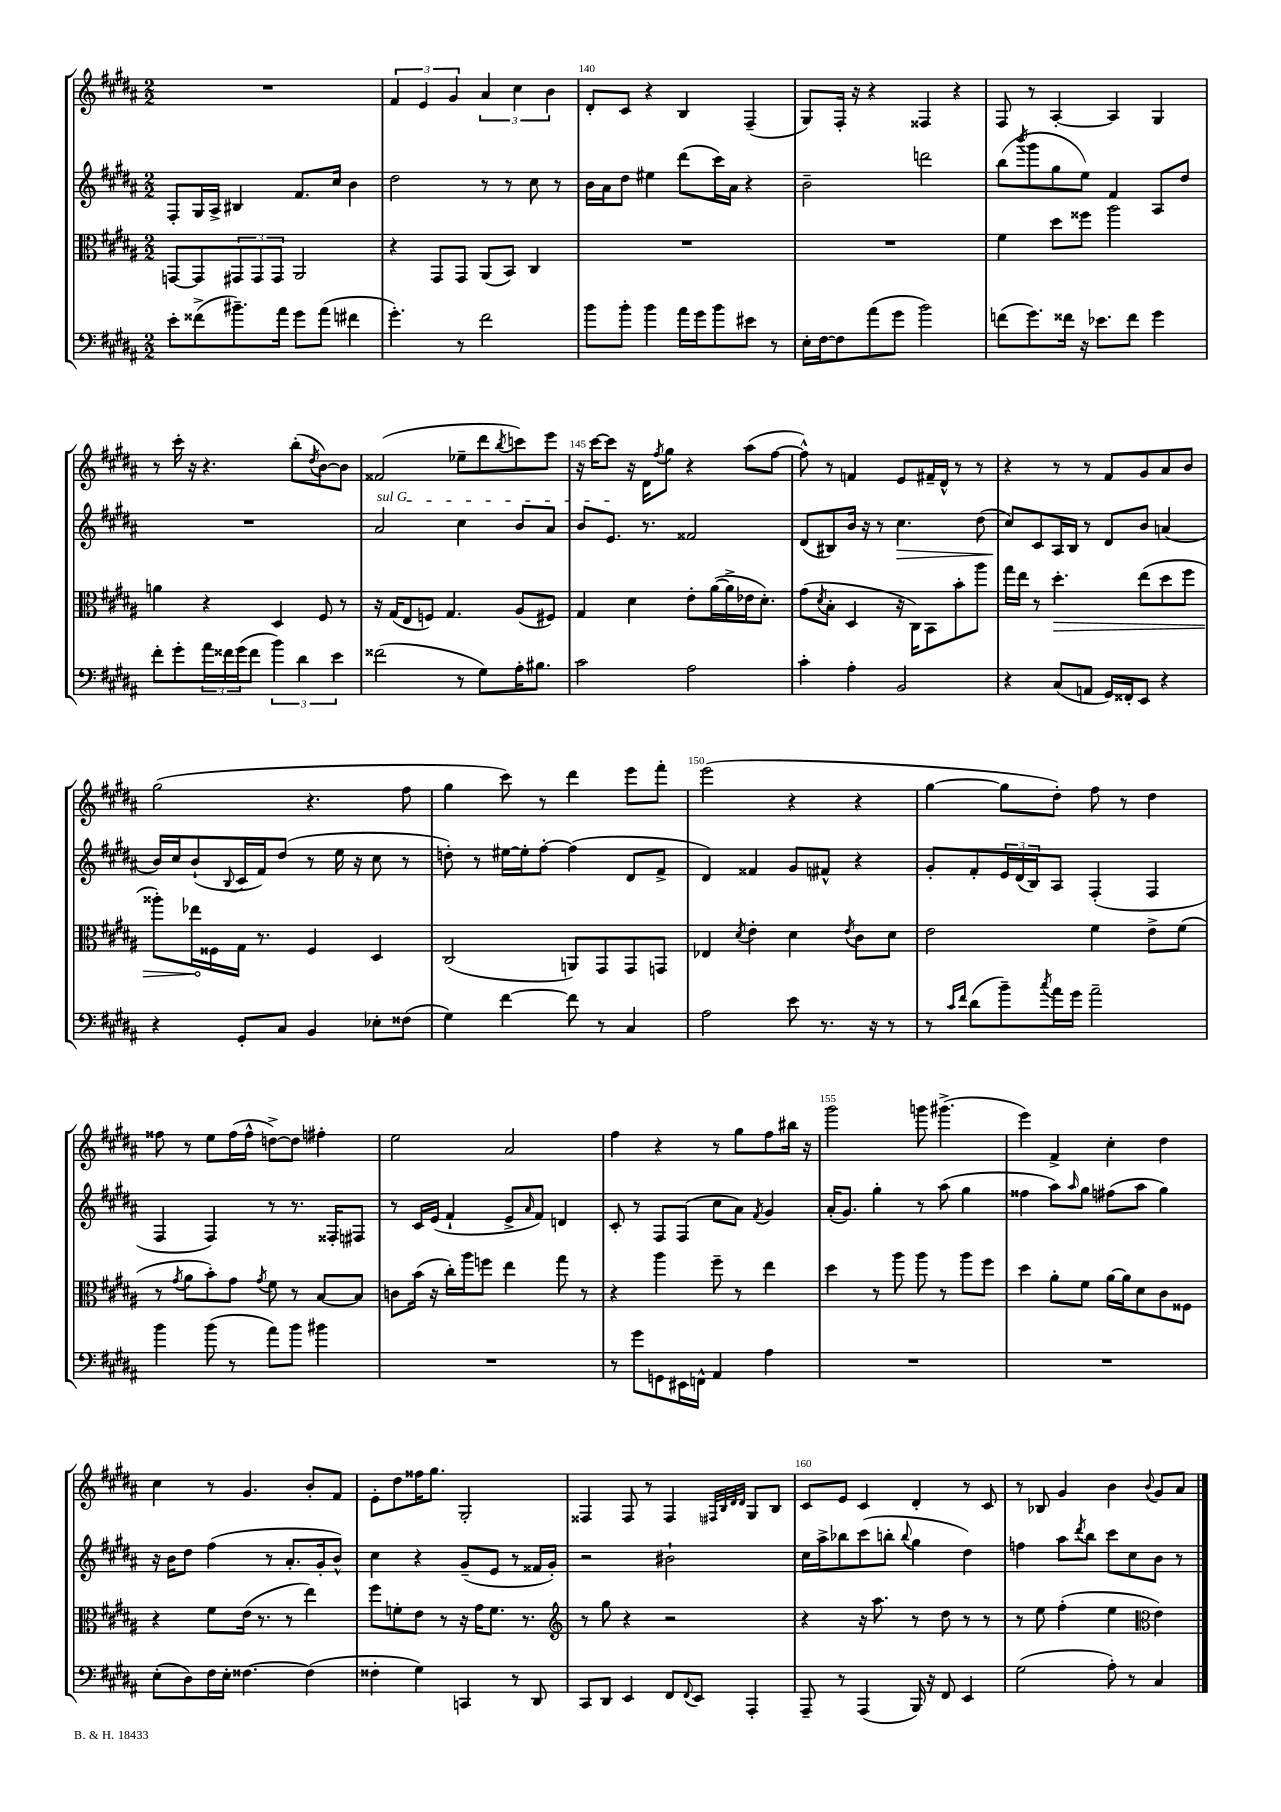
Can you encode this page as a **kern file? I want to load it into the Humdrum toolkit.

**kern	**kern	**dynam	**kern	**dynam	**kern
*part4	*part3	*part3	*part2	*part2	*part1
*staff4	*staff3	*staff3	*staff2	*staff2	*staff1
*clefF4	*clefC3	*	*clefG2	*	*clefG2
*k[f#c#g#d#a#]	*k[f#c#g#d#a#]	*	*k[f#c#g#d#a#]	*	*k[f#c#g#d#a#]
*M2/2	*M2/2	*	*M2/2	*	*M2/2
=138	=138	=138	=138	=138	=138
8e'\L	[8GGn/L	.	8F#'/L	.	1r
(8f##X^\	8GG/]	.	16G#/L	.	.
.	.	.	16A#^/JJ	.	.
8.b#X~\)	12GG#X/	.	4B#X/	.	.
.	12GG#/	.	.	.	.
.	12GG#/J	.	.	.	.
16a#\Jk	.	.	.	.	.
8g#\L	2AA#/	.	8.f#/L	.	.
(8a#\J	.	.	.	.	.
.	.	.	16cc#/Jk	.	.
4f#X\	.	.	4b\	.	.
=139	=139	=139	=139	=139	=139
4.g#'\)	4r	.	2dd#\	.	6f#/
.	.	.	.	.	6e/
.	8GG#/L	.	.	.	.
.	.	.	.	.	6g#/
8r	8GG#/J	.	.	.	.
2f#\	(8AA#/L	.	8r	.	6a#/
.	8BB/J)	.	8r	.	.
.	.	.	.	.	6cc#\
.	4C#/	.	8cc#\	.	.
.	.	.	.	.	6b\
.	.	.	8r	.	.
=140	=140	=140	=140	=140	=140
8b\L	1r	.	16b\LL	.	8d#'/L
.	.	.	16a#\J	.	.
8b'\J	.	.	8dd#\J	.	8c#/J
4b\	.	.	4ee#X\	.	4r
16a#\LL	.	.	(8ddd#\L	.	4B/
16g#\J	.	.	.	.	.
8b\	.	.	16ccc#\L)	.	.
.	.	.	16a#\JJ	.	.
8e#X\J	.	.	4r	.	(4F#~/
8r	.	.	.	.	.
=141	=141	=141	=141	=141	=141
16E'\LL	1r	.	2b~\	.	8G#/L)
[16F#\J	.	.	.	.	.
8F#\]	.	.	.	.	16F#'/Jk
.	.	.	.	.	16r
(8a#\	.	.	.	.	4r
8g#\J	.	.	.	.	.
2b\)	.	.	2dddn\	.	4F##X/
.	.	.	.	.	4r
=142	=142	=142	=142	=142	=142
(8fn\L	4f#\	.	(8bb\L	.	8F#/
.	.	.	8qbbb/	.	.
8.g#\)	.	.	8ggg#\	.	8r
.	8dd#\L	.	8gg#\	.	[4A#'/
16f##X\Jk	.	.	.	.	.
16r	8ff##X\J	.	8ee\J)	.	.
8.e-X\L	.	.	.	.	.
.	2aa#\	.	4f#/	.	4A#/]
8f##\J	.	.	.	.	.
4g#\	.	.	8A#/L	.	4G#/
.	.	.	8dd#/J	.	.
!!LO:LB:g=z
=143	=143	=143	=143	=143	=143
8f#'\L	4an\	.	1r	.	8r
8g#'\	.	.	.	.	16ccc#'\
.	.	.	.	.	16r
24a#\L	4r	.	.	.	4.r
24f##X\	.	.	.	.	.
(24g#\J	.	.	.	.	.
8f##\J	.	.	.	.	.
6b\)	4D#/	.	.	.	.
.	.	.	.	.	(8bb'\L
6d#\	.	.	.	.	.
.	.	.	.	.	8qdd#/
.	8F#/	.	.	.	[8b\)
6e\	.	.	.	.	.
.	8r	.	.	.	8b\J]
=144	=144	=144	=144	=144	=144
!	!	!	!LO:TX:a:i:t=sul G	!	!
(2f##X\	16r	.	2a#/	.	(2f##X/
.	(16G#/KL	.	.	.	.
.	8E/	.	.	.	.
.	8Fn/J)	.	.	.	.
.	4.G#/	.	.	.	.
8r	.	.	4cc#\	.	8ee-X~\L
8G#\L)	.	.	.	.	8ddd#\
.	.	.	.	.	8qbb/
16A#'\K	(8A#/L	.	8b/L	.	8cccn\)
8.B#X\J	.	.	.	.	.
.	8F#X/J)	.	8a#/J	.	8eee\J
=145	=145	=145	=145	=145	=145
2c#\	4G#/	.	8b/L	.	16r
.	.	.	.	.	[16ccc#\KL
.	.	.	8.e/J	.	8ccc#\J]
.	4d#\	.	.	.	16r
.	.	.	8.r	.	16d#\KL
.	.	.	.	.	8qff#/
.	.	.	.	.	8gg#\J
2A#\	8e'\L	.	2f##X/	.	4r
.	([16a#\L	.	.	.	.
.	16a#^\]	.	.	.	.
.	16e-X\J	.	.	.	(8aa#\L
.	8.d#'\J)	.	.	.	.
.	.	.	.	.	[8ff#\J
=146	=146	=146	=146	=146	=146
4c#'\	(8g#\L	.	(8d#/L	.	8ff#^^\])
.	8qd#/	.	.	.	.
.	8B'\J	.	8B#X/)	.	8r
4A#'\	4D#/	.	16b/Jk	.	4fn/
.	.	.	16r	.	.
.	.	.	8r	.	.
!	!	!	!	!LO:HP:b	!
2BB/	16r	.	4.cc#\	>	8e/L
.	16C#\KL)	.	.	.	.
.	8BB\	.	.	.	16f#X~/L
.	.	.	.	.	16d#^^/JJ
.	8b'\	.	.	.	8r
.	8aa#\J	.	(8dd#\	.	8r
=147	=147	=147	=147	=147	=147
4r	16gg#\LL	.	8cc#/L)	.	4r
.	16ee\JJ	.	.	.	.
.	8r	.	8c#/	]	.
!	!	!LO:HP:b	!	!	!
(8C#/L	4.dd#'\	>	16A#/L	.	8r
.	.	.	16B/JJ	.	.
8AAn/J	.	.	8r	.	8r
16GG#/LL)	.	.	8d#/L	.	8f#/L
16FF##X'/J	.	.	.	.	.
8EE/J	(8ee\L	.	8b/J	.	8g#/
4r	8dd#\	.	(4an/	.	8a#/
.	8ff#\J	.	.	.	8b/J
!!LO:LB:g=z
=148	=148	=148	=148	=148	=148
4r	8aa##X'\L)	.	16b/LL)	.	(2gg#\
.	.	.	16cc#/J	.	.
.	16ee-X\L	.	(8b`/	.	.
.	16F##X\	]	.	.	.
.	.	.	8qqB/	.	.
8GG#'/L	16G#\JJ	.	16c#/L	.	.
.	8.r	.	16f#/J)	.	.
8C#/J	.	.	(8dd#/J	.	.
4BB/	4F##/	.	8r	.	4.r
.	.	.	16ee\	.	.
.	.	.	16r	.	.
8E-X'\L	4D#/	.	8cc#\	.	.
(8F##X\J	.	.	8r	.	8ff#\
=149	=149	=149	=149	=149	=149
4G#\)	(2C#/	.	8ddn'\)	.	4gg#\
.	.	.	8r	.	.
[4f#\	.	.	[16ee#X\LL	.	8ccc#\)
.	.	.	16ee#'\J]	.	.
.	.	.	[8ff#'\J	.	8r
8f#\]	8AAn/L)	.	(4ff#\]	.	4ddd#\
8r	8GG#/	.	.	.	.
4C#/	8GG#/	.	8d#/L	.	8eee\L
.	8GGn/J	.	8f#^/J	.	8fff#'\J
=150	=150	=150	=150	=150	=150
2A#\	4E-X/	.	4d#/)	.	(2eee\
.	8qd#/	.	.	.	.
.	4e'\	.	4f##X/	.	.
8e\	4d#\	.	8g#/L	.	4r
8.r	.	.	8f#X^^/J	.	.
.	8qe/	.	.	.	.
.	8c#\L	.	4r	.	4r
16r	.	.	.	.	.
8r	8d#\J	.	.	.	.
=151	=151	=151	=151	=151	=151
8r	2e\	.	8g#'/L	.	[4gg#\
16qqc#/LL	.	.	.	.	.
16qqf#/JJ	.	.	.	.	.
(8d#\L	.	.	8f#'/	.	.
8b~\)	.	.	24e/L	.	8gg#\L]
.	.	.	(24d#/	.	.
.	.	.	24B/J)	.	.
8qcc#/	.	.	.	.	.
16a#\L	.	.	8A#/J	.	8dd#'\J)
16g#\JJ	.	.	.	.	.
2a#~\	4f#\	.	(4F#'/	.	8ff#\
.	.	.	.	.	8r
.	8e^\L	.	4F#/	.	4dd#\
.	(8f#\J	.	.	.	.
!!LO:LB:g=z
=152	=152	=152	=152	=152	=152
4b\	8r	.	4F#/	.	8ff##X\
.	8qg#/	.	.	.	.
.	8a#\L	.	.	.	8r
(8b\	8b'\)	.	4F#/)	.	8ee\L
8r	8g#\J	.	.	.	(16ff##\L
.	.	.	.	.	16ff##^^\JJ
.	8qg#/	.	.	.	.
8a#\L)	8f#\	.	8r	.	[8ddn^\L)
8b\J	8r	.	8.r	.	8dd\J]
4b#X\	[8B/L	.	.	.	4ff#X'\
.	.	.	16F##X'/KL	.	.
.	8B/J]	.	8F#X/J	.	.
=153	=153	=153	=153	=153	=153
1r	8cn\L	.	8r	.	2ee\
.	(16b\Jk	.	16c#/LL	.	.
.	16r	.	(16e/JJ	.	.
.	16cc#'\LL)	.	4f#`/	.	.
.	16aa#\J	.	.	.	.
.	8ffn\J	.	.	.	.
.	4ee\	.	8e^/L	.	2a#/
.	.	.	16qqa#/	.	.
.	.	.	8f#/J)	.	.
.	8gg#\	.	4dn/	.	.
.	8r	.	.	.	.
=154	=154	=154	=154	=154	=154
8r	4r	.	8c#'/	.	4ff#\
8g#\L	.	.	8r	.	.
8GGn\	4aa#\	.	8F#/L	.	4r
16EE#X\L	.	.	(8F#/J	.	.
16FFn^^\JJ	.	.	.	.	.
4AA#/	8ff#~\	.	8cc#\L	.	8r
.	8r	.	8a#\J)	.	8gg#\L
.	.	.	8qf#/	.	.
4A#\	4ee\	.	4g#/	.	8ff#\
.	.	.	.	.	16bb#X\Jk
.	.	.	.	.	16r
=155	=155	=155	=155	=155	=155
1r	4dd#\	.	(16a#'/KL	.	2ggg#\
.	.	.	8.g#/J)	.	.
.	8r	.	4gg#'\	.	.
.	8aa#\	.	.	.	.
.	8aa#\	.	8r	.	8gggn\
.	8r	.	(8aa#\	.	(4.ggg#X^\
.	8aa#\L	.	4gg#\	.	.
.	8ff#\J	.	.	.	.
=156	=156	=156	=156	=156	=156
1r	4dd#\	.	4ff##X\	.	4eee\)
.	8a#'\L	.	8aa#\L)	.	4f#^/
.	.	.	16qqaa#/	.	.
.	8f#\J	.	8gg#\J	.	.
.	[16a#\LL	.	(8ff#X\L	.	4cc#'\
.	16a#\J]	.	.	.	.
.	8d#\	.	8aa#\J	.	.
.	8c#\	.	4gg#\)	.	4dd#\
.	8F##X\J	.	.	.	.
!!LO:LB:g=z
=157	=157	=157	=157	=157	=157
(8E'\L	4r	.	16r	.	4cc#\
.	.	.	16b\KL	.	.
8D#\)	.	.	8dd#\J	.	.
16F#\L	8f#\L	.	(4ff#\	.	8r
16E'\JJ	.	.	.	.	.
[4.F##X\	(16e\Jk	.	.	.	4.g#/
.	8.r	.	.	.	.
.	.	.	8r	.	.
.	8r	.	8.a#'/L	.	.
(4F##\]	4ee\)	.	.	.	8b'/L
.	.	.	16g#'/k	.	.
.	.	.	8b^^/J)	.	8f#/J
=158	=158	=158	=158	=158	=158
4F##X'\	8ff#\L	.	4cc#\	.	8e'\L
.	8fn'\	.	.	.	8dd#\
4G#\)	8e\J	.	4r	.	16ff##X\K
.	.	.	.	.	8.gg#\J
.	8r	.	.	.	.
4CCn/	16r	.	(8g#~/L	.	2G#'/
.	16g#\KL	.	.	.	.
.	8.f\J	.	8e/J	.	.
8r	.	.	8r	.	.
.	8.r	.	.	.	.
8DD#/	.	.	16f##X/LL	.	.
.	.	.	16g#'/JJ)	.	.
=159	=159	=159	=159	=159	=159
*	*clefG2	*	*	*	*
8CC#/L	8r	.	2r	.	4F##X/
8DD#/J	8gg#\	.	.	.	.
4EE/	4r	.	.	.	8F##/
.	.	.	.	.	8r
8FF#/L	2r	.	2b#X`\	.	4F##/
8qqFF#/	.	.	.	.	.
8EE/J	.	.	.	.	.
.	.	.	.	.	32qqF#X/LLL
.	.	.	.	.	32qqB/
.	.	.	.	.	32qqd#/
.	.	.	.	.	32qqd#/JJJ
4AAA#'/	.	.	.	.	8G#/L
.	.	.	.	.	8B/J
=160	=160	=160	=160	=160	=160
8AAA#~/	4r	.	16cc#\LL	.	8c#/L
.	.	.	16aa#^\J	.	.
8r	.	.	8bb-X\	.	8e/J
(4AAA#/	16r	.	(8ccc#\	.	4c#/
.	8.aa#\	.	.	.	.
.	.	.	8bbn'\J	.	.
.	.	.	8qqbb/	.	.
16BBB/)	8r	.	4gg#\	.	4d#'/
16r	.	.	.	.	.
8FF#/	8dd#\	.	.	.	.
4EE/	8r	.	4dd#\)	.	8r
.	8r	.	.	.	8c#/
=161	=161	=161	=161	=161	=161
(2G#\	8r	.	4ffn\	.	8r
.	8ee\	.	.	.	8B-X/
.	(4ff#'\	.	8aa#\L	.	4g#/
.	.	.	8qddd#/	.	.
.	.	.	8bb\J	.	.
8A#'\)	4ee\	.	8ccc#\L	.	4b\
8r	.	.	8cc#\	.	.
*	*clefC3	*	*	*	*
.	.	.	.	.	8qqb/
4C#/	4e\)	.	8b\J	.	8g#/L
.	.	.	8r	.	8a#/J
==	==	==	==	==	==
*-	*-	*-	*-	*-	*-
